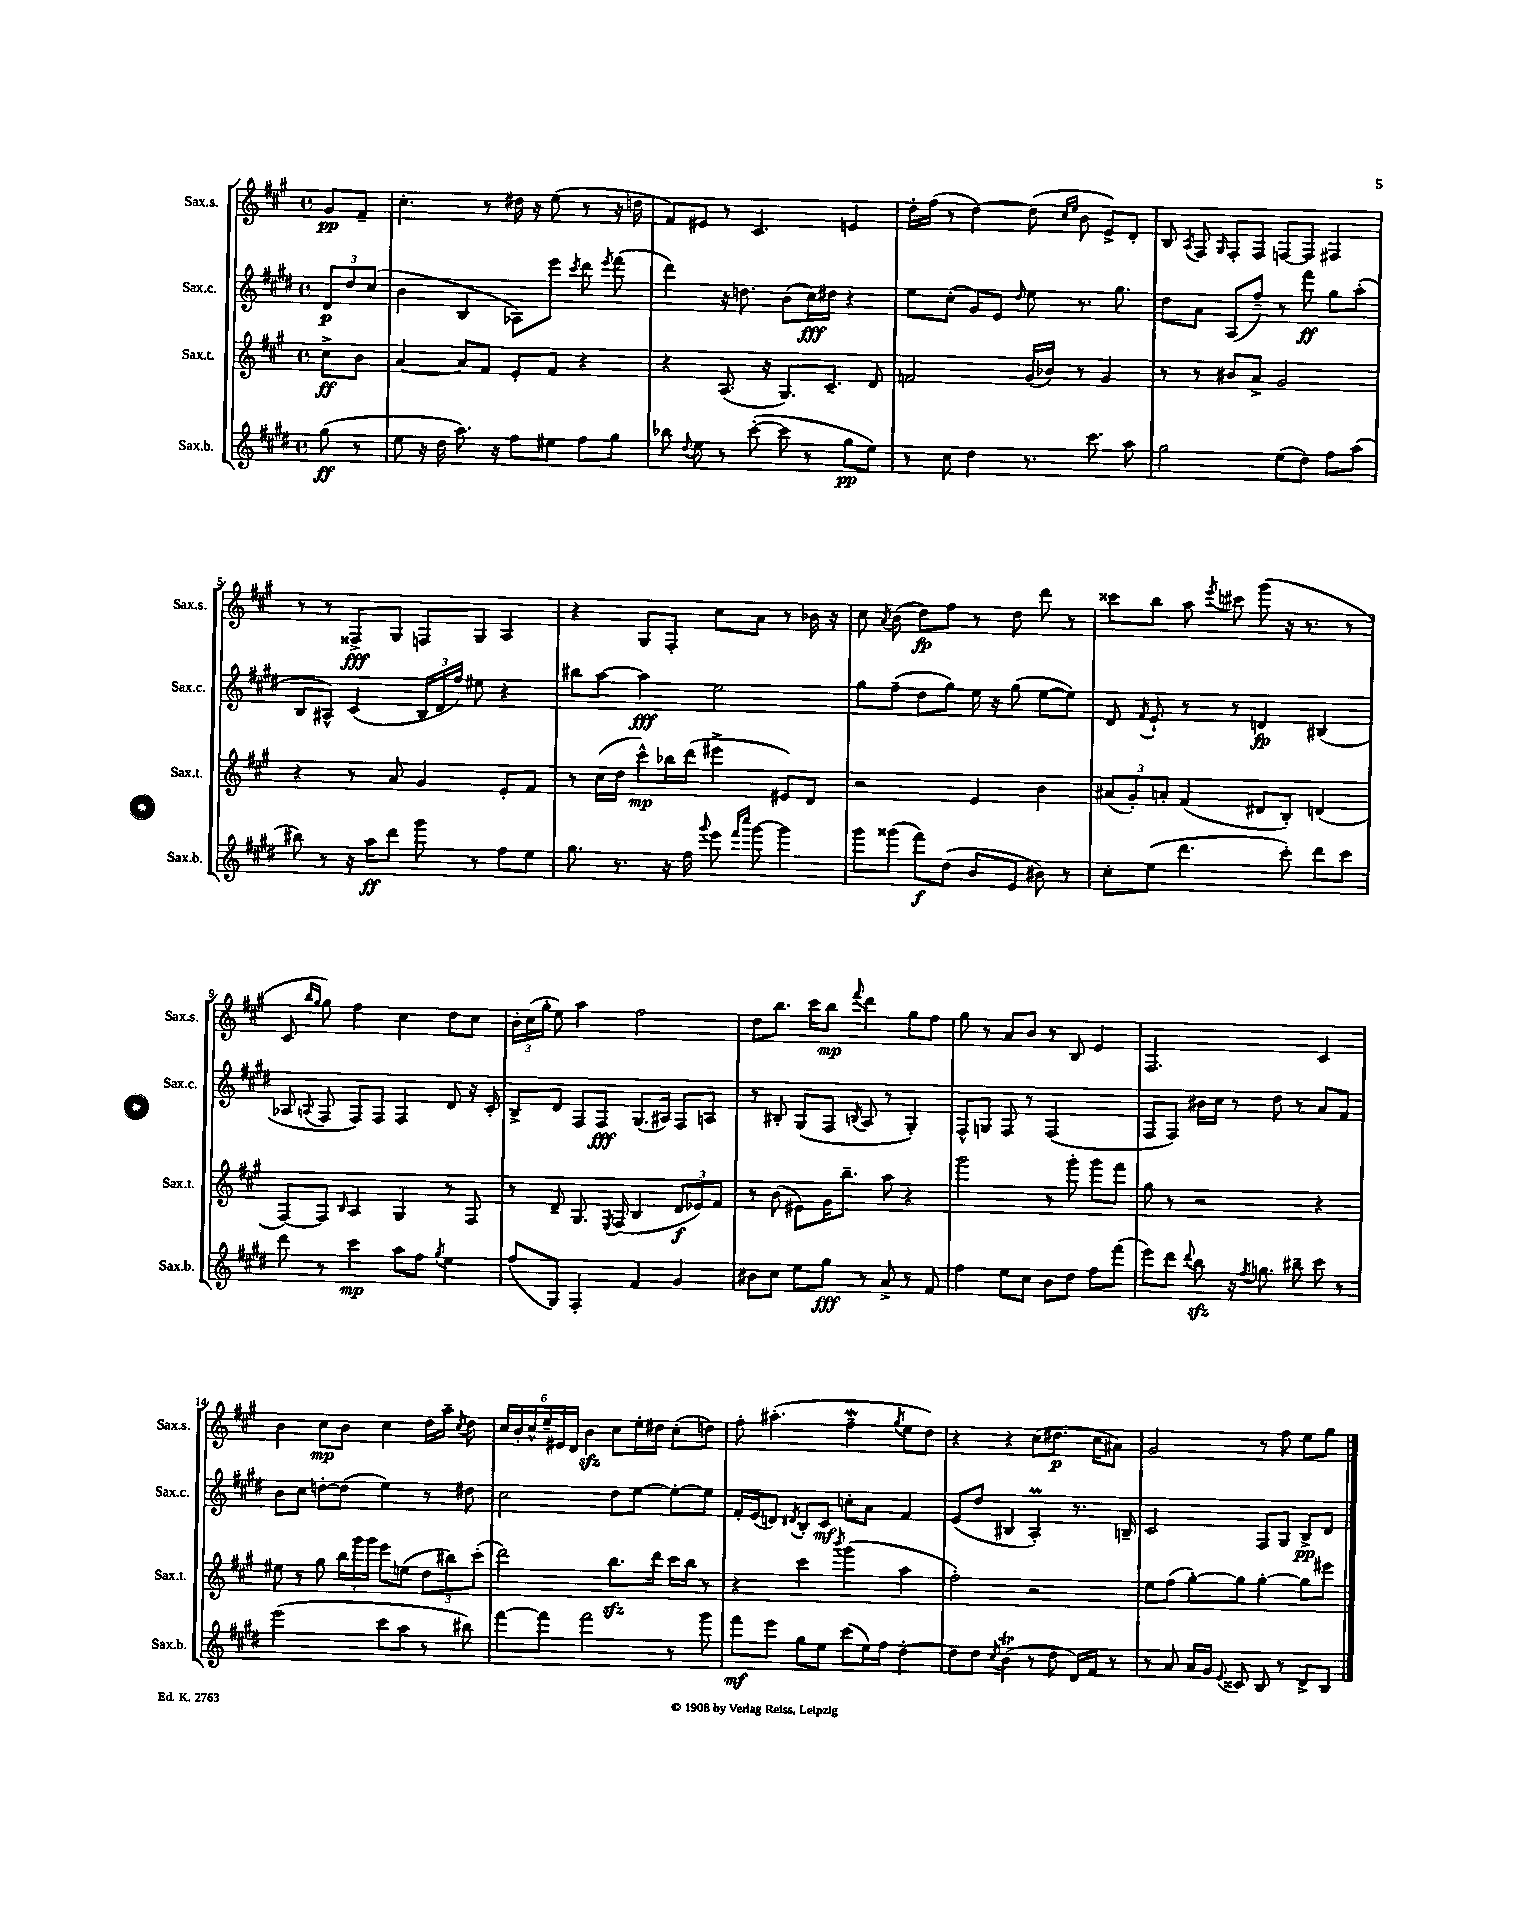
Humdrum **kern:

**kern	**kern	**kern	**kern
*staff4	*staff3	*staff2	*staff1
*clefG2	*clefG2	*clefG2	*clefG2
*k[f#c#g#d#]	*k[f#c#g#]	*k[f#c#g#d#]	*k[f#c#g#]
*M4/4	*M4/4	*M4/4	*M4/4
*met(c)	*met(c)	*met(c)	*met(c)
(8gg#	8cc#^	12d#	8g#
.	.	12dd#	.
8r	8b	.	8f#~
.	.	(12cc#	.
=	=	=	=
8ee	[4a	4b	4.cc#'
16r	.	.	.
16dd#	.	.	.
8.aa)	8a]	4B	.
.	8f#	.	8r
16r	.	.	.
8ff#	8e'	8A-)	16dd#
.	.	.	16r
8ee#	8f#	8eee	(8ee
.	.	8qccc#	.
8ff#	4r	8ddd#	8r
.	.	8qeee	.
8gg#	.	(8fff#	16r
.	.	.	16dd
=	=	=	=
8bb-	4r	4ddd#)	8f#)
8qqdd#	.	.	.
8ee	.	.	8e#
8r	(8.A	16r	8r
.	.	8.dd	.
([8ccc#'	.	.	4.c#
.	16r	.	.
8ccc#]	8.G#)	(8b	.
8r	.	16cc#)	.
.	8.c#~	16dd#	.
8gg#	.	4r	4e
8ee)	8d	.	.
=	=	=	=
8r	2f	8ee	16dd'
.	.	.	(16ff#
8cc#	.	(8cc#'	8r
4dd#	.	8g#)	[4dd)
.	.	8e	.
.	.	16qqdd#	.
8.r	(16g#	8ee	(8dd]
.	16b-)	.	.
.	.	.	16qqcc#
.	.	.	16qqee
.	8r	8.r	8b
8.ccc#	.	.	.
.	4g#	.	8e^)
.	.	8.gg#	.
8aa	.	.	8d'
=	=	=	=
2gg#	8r	8dd#	8B
.	.	.	8qA
.	8r	8a	8F#
.	.	.	16qqG#
.	8b#	(8A	8F#'
.	8a^	8ff#~)	8F#
(8ee	2g#	8r	[8F
8dd#)	.	8fff#	8F]
8ff#	.	8gg#	4F#
(8aa	.	(8aa'	.
=	=	=	=
8bb#)	4r	8B	8r
8r	.	8A#^^)	8r
16r	8r	(4c#	8F##^
16aa	.	.	.
8ddd#	8a	.	8G#
8ggg#	4g#	24B	8F
.	.	24d#	.
.	.	24ff#)	.
8r	.	8ee#	8G#
8ff#	8e'	4r	4A
8ee	8f#	.	.
=	=	=	=
8.gg#	8r	8bb#	4r
.	(16cc#	[8aa	.
8.r	16dd	.	.
.	8ccc#^^)	4aa]	8G#
16r	16bb-	.	8F#'
16ff#	(16ddd	.	.
8qqggg#	.	.	.
8eee	4eee#^	2ee	8cc#
16qqfff#	.	.	.
16qqcccc#	.	.	.
[8ggg#	.	.	8a
4ggg#]	8e#)	.	8r
.	8d	.	16b-
.	.	.	16r
=	=	=	=
8ggg#	2r	8gg#	8cc#
.	.	.	8qa
(8ggg##	.	(8ff#~	(8b
8fff#)	.	8dd#	8dd)
(8dd#	.	8gg#)	8ff#
8b	4e	16ee	8r
.	.	16r	.
8e	.	(8gg#	8dd
8b#)	4b	[8ee	8ddd
8r	.	8ee])	8r
=	=	=	=
8cc#'	(12a#	8d#	8ccc##
.	12g#')	.	.
.	.	8qf#	.
(8ee	.	8e`	8bb
.	12a'	.	.
4.ddd#	(4f#	8r	8aa
.	.	.	8qeee
.	.	8r	8ccc#
.	8d#	4d	(8ggg#
8ccc#')	8B')	.	16r
.	.	.	8.r
8ddd#	(4d	(4B#	.
8ccc#	.	.	8r
=	=	=	=
8ddd#	[8F#)	8A-	8c#
.	.	.	16qqbb
.	.	8qqA	16qqgg#
8r	8F#]	8F#	8gg#)
.	16qqB	.	.
4ccc#	4A	8F#)	4ff#
.	.	8F#	.
8aa	4G#	4F#	4cc#
8ff#	.	.	.
8qgg#	.	.	.
4ee	8r	8d#	8dd
.	8F#	16r	8cc#
.	.	16c#'	.
=	=	=	=
(8ff#	8r	8B^	24b'
.	.	.	(24cc#
.	.	.	24gg#'
8G#)	8d~	8d#	8ee)
4F#'	8.G#	8F#	4aa
.	.	8F#	.
.	8qE	.	.
.	(16F#	.	.
4f#	4B	(8.G#	2ff#
.	.	16A#)	.
4g#	12d	8F#	.
.	12e-)	.	.
.	.	8A	.
.	12f#	.	.
=	=	=	=
8b#	8r	8r	8dd
8cc#	(8b	8B#'	8.bb
8ee	8e#)	(8G#	.
.	.	.	16ccc#
8gg#	16g#	8F#	8bb
.	8.bb~	.	.
.	.	8qB	8qqfff#
8r	.	8A	4ddd
8a^	8aa	8r	.
8r	4r	4G#')	8gg#
8f#	.	.	8ff#
=	=	=	=
4ff#	2ggg#	8F#^^	8gg#
.	.	8G	8r
8ee	.	8F#	8a
8cc#	.	8r	8b
8b	8r	(2F#	8r
8dd#	8ggg#'	.	8B
8ff#	8ggg#	.	4e
(8fff#	8fff#	.	.
=	=	=	=
8eee)	8gg#	8F#	2.F#
8ddd#	8r	8F#)	.
8qqddd#	.	.	.
8bb	2r	16b#	.
.	.	16cc#	.
16r	.	8r	.
8qff#	.	.	.
8.gg	.	.	.
.	.	8dd#	.
8bb#~	.	8r	.
8ccc#	4r	8a	4c#
8r	.	8f#	.
=	=	=	=
(2eee	8ee#	8b	4b
.	8r	8cc#	.
.	8gg#	[8dd'	8cc#
.	24bb	(8dd]	8b
.	24ggg#	.	.
.	24ggg#	.	.
8ccc#	8eee	4ee)	4cc#
8aa	(8ee	.	.
8r	12dd	8r	16dd
.	.	.	16aa~
.	12bb#)	.	.
.	.	.	8qcc#
8bb#)	.	8dd#	8dd
.	(12ccc#'	.	.
=	=	=	=
[8fff#	2ddd)	2cc#	24cc#
.	.	.	24b'
.	.	.	24cc#^^
8fff#]	.	.	24ee~
.	.	.	24e#
.	.	.	24d
2fff#	.	.	4b
.	8.bb	8dd#	8cc#
.	.	[8ee	16ee'
.	16ddd	.	16dd#
8r	16ccc#	8ee'_	(8cc#'
.	16bb	.	.
8ggg#	8r	8ee]	8dd)
=	=	=	=
8fff#	4r	16f#'	8ff#'
.	.	(16e	.
8eee	.	8d)	(4.aa#'
.	.	8qd#	.
8gg#	4ccc#	8B'	.
8ee	.	8c#	.
.	8qbbb	.	.
(8ccc#	(4ggg#	8cc'	4ff#~
16ee)	.	8a	.
16ff#	.	.	.
.	.	.	8qgg#
[4dd#'	4aa	4f#	8ee
.	.	.	8dd)
=	=	=	=
8dd#]	2ff#')	(8e	4r
8dd#	.	8dd#	.
8qcc#	.	.	.
(4b	.	4B#	4r
8r	2r	4A')	(8cc#
8dd#	.	.	8.dd#
16d#)	.	8.r	.
16f#	.	.	16cc#
8r	.	.	8a#)
.	.	16B~	.
=	=	=	=
8r	8ee	2c#	2g#
8a	(8ff#	.	.
16a	[8gg#')	.	.
16g#	.	.	.
8qqe	.	.	.
8c##	8gg#]	.	.
8B	[4gg#'	8F#	8r
8r	.	8G#	8ff#
8d#^	8gg#]	8B^	8ee
8B	8eee#	8d#	8gg#
==	==	==	==
*-	*-	*-	*-
